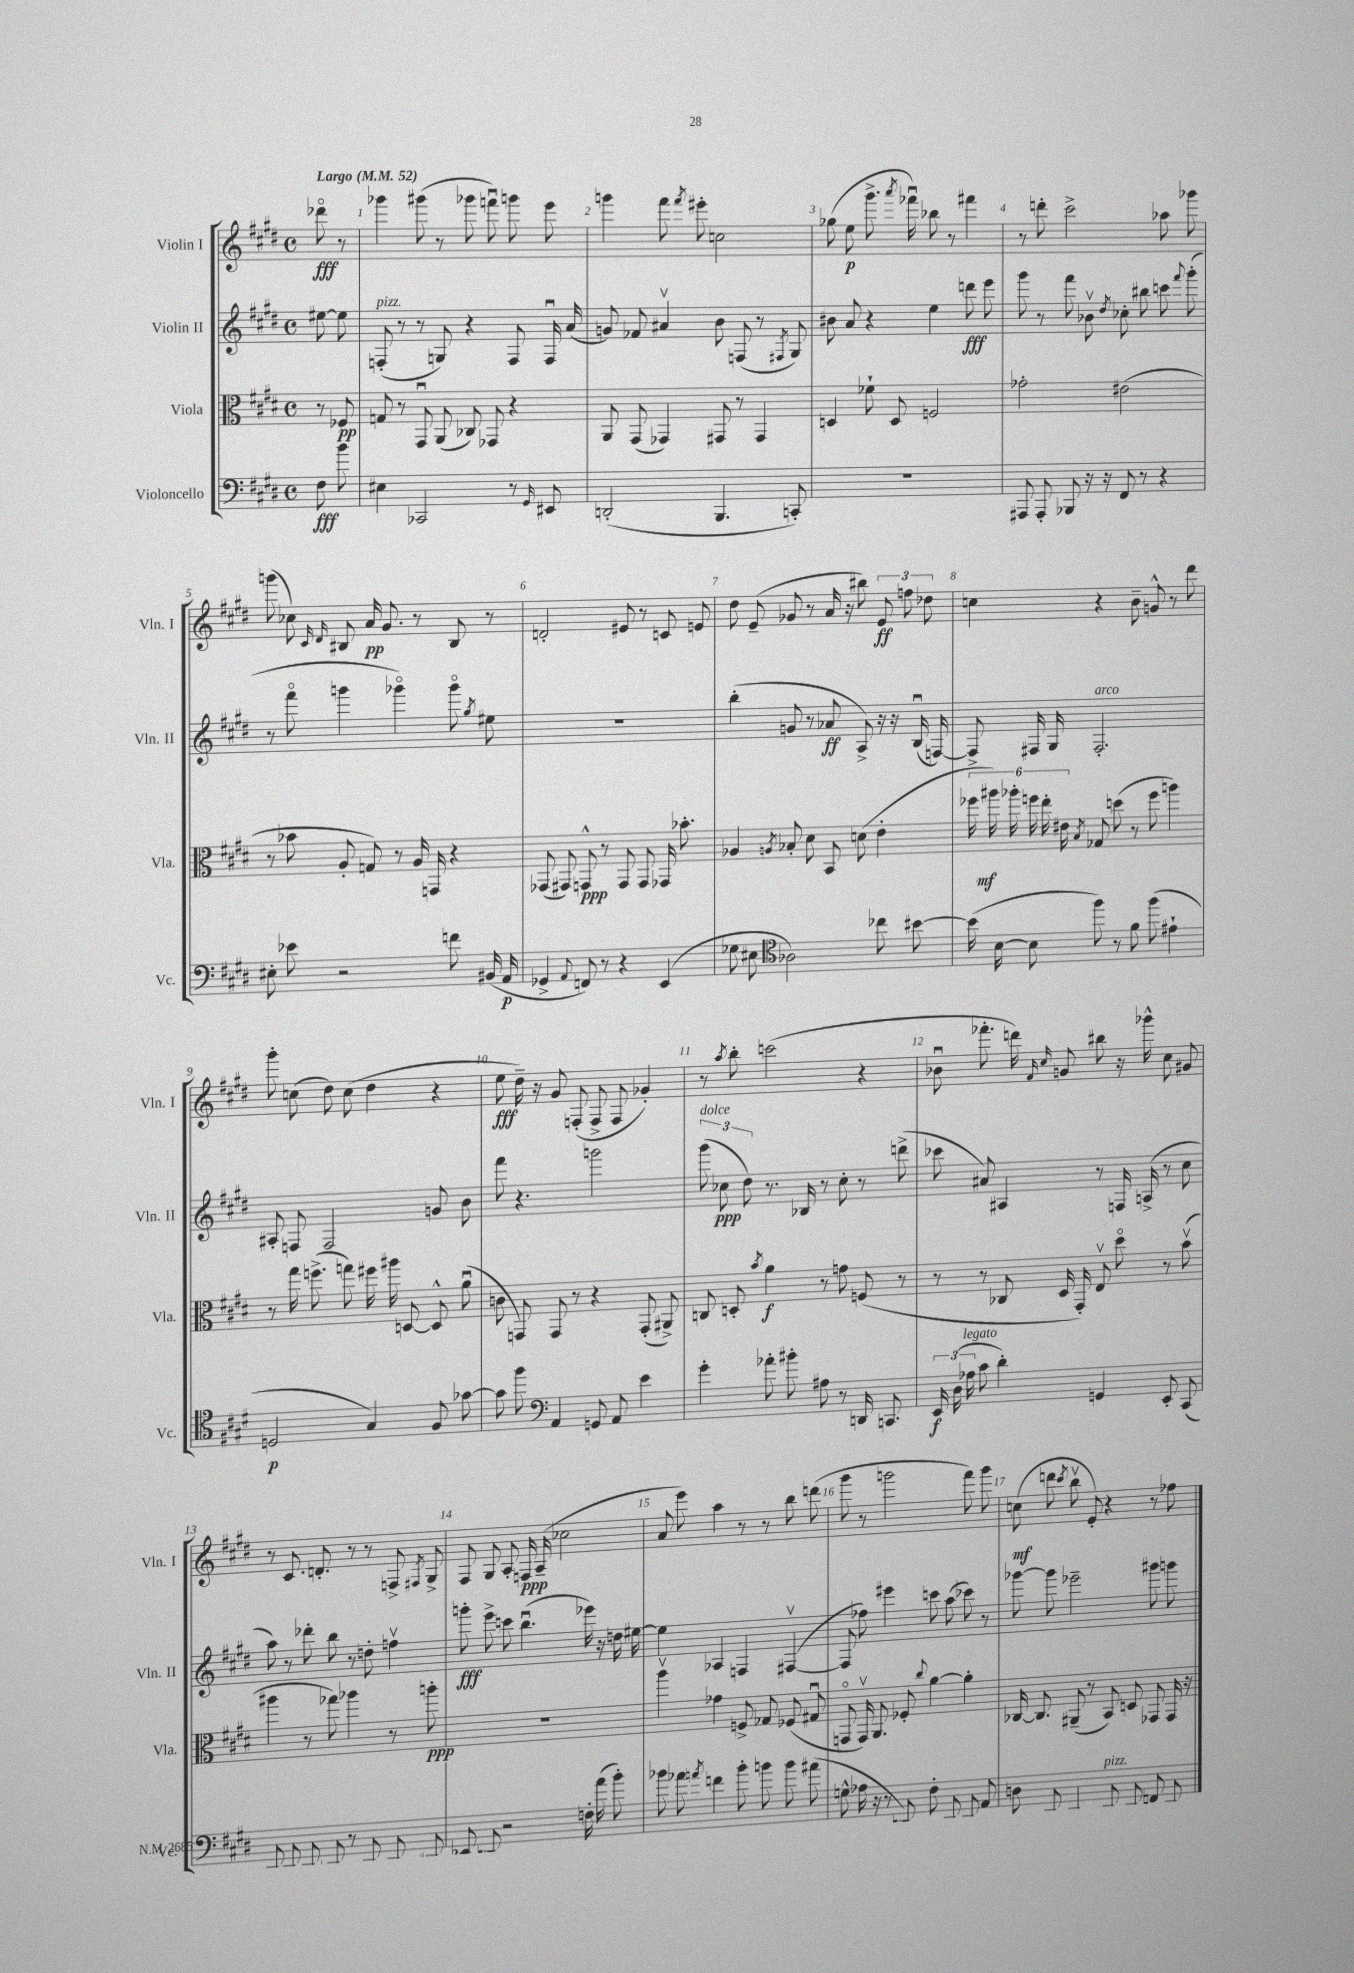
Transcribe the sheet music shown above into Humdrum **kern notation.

**kern	**kern	**kern	**kern
*staff4	*staff3	*staff2	*staff1
*clefF4	*clefC3	*clefG2	*clefG2
*k[f#c#g#d#]	*k[f#c#g#d#]	*k[f#c#g#d#]	*k[f#c#g#d#]
*M4/4	*M4/4	*M4/4	*M4/4
*met(c)	*met(c)	*met(c)	*met(c)
*MM52	*MM52	*MM52	*MM52
8F#\	8r	[8ee#\	8ddd-o\
8b\	8F-/	8ee#\]	8r
=	=	=	=
4E#\	8G/	(8F'/	4ggg-\
.	8r	8r	.
2CC-/	8GG#u/	8r	(8ggg#\
.	(8AA/	8G/)	8r
.	8C-/)	4r	8ggg-\
.	8GG-/	.	8fffu\)
8r	4r	8F/	8ggg\
16qqGG#/	.	.	.
8EE#/	.	16Fu/	8eee\
.	.	(16a/	.
=	=	=	=
(2DD'/	8AA/	8g/)	4ggg\
.	(8GG#/	8f-/	.
.	4GG-/)	4a#v/	8fff#\
.	.	.	8qfff#/
.	.	.	8eee#'\
4.BBB/	8GG#/	8b\	2cc\
.	8r	(8F/	.
.	4GG#/	8r	.
.	.	8qF#/	.
8CC'/)	.	8G#/)	.
=	=	=	=
1r	4D/	8b#\	(8gg-\
.	.	8a/	8ee\
.	8f-`\	4r	8.ggg#^\
.	8D/	.	.
.	.	.	8qaaa/
.	.	.	16fff-u\)
.	2F/	4ee\	8bb-\
.	.	.	8r
.	.	8ddd\	4fff#\
.	.	8eee\	.
=	=	=	=
8AAA#/	2g-'\	8ggg#\	8r
8AAA#'/	.	8r	8ddd'\
8BBB-/	.	8fff#\	2ccc#^\
16r	.	8b-v\	.
16r	.	.	.
.	.	8qdd#/	.
8FF#/	(2e#\	8cc-'\	.
8r	.	8bb#\	.
4r	.	8ccc\	8aa-\
.	.	8qqfff#/	.
.	.	(8ggg#'\	8ggg-\
=	=	=	=
8E#'\	8r	8r	(8ggg\
8e-\	8b-\	8fff#o\	8cc-\)
.	.	.	16qqc#/
.	.	.	16qqd#/
2r	8A'/	4ggg\	8B#/
.	8G/)	.	16a/
.	.	.	8.g#/
.	8r	4ggg-o\)	.
.	16A/	.	8r
.	16GG/	.	.
8f\	4r	8ggg-o\	8B#/
.	.	8qgg#/	.
(16BB#/	.	8ee#\	8r
16AA/	.	.	.
=	=	=	=
4GG-^/	(8GG-/	1r	2d'/
.	8GG#/)	.	.
8qqAA/	.	.	.
8FF/)	8GG^^/	.	.
8r	8r	.	.
4r	8GG/	.	8e#/
.	8GG/	.	8r
(4EE/	16GG-/	.	8c/
.	8.b-'\	.	.
.	.	.	8e/
=	=	=	=
8G-\	4A-/	(4bb'\	8dd#\
8E#\	.	.	(8e~/
*clefC4	*	*	*
.	8qA/	.	.
2A-\)	8B-'/	8g/	8g-/
.	8d#\	8r	8r
.	8BB/	8a-/	16a/
.	.	.	16r
.	(8d\	8A^/)	8bb#\)
8cc-\	4e'\	16r	12e/
.	.	16r	.
.	.	.	12ff\
[8b#\	.	(16Bu/	.
.	.	.	12dd-\
.	.	[16F/)	.
=	=	=	=
(16b#\]	24ff-\	8F^/]	4cc\
.	24aa#\)	.	.
[16B\	.	.	.
.	24aa-'\	.	.
8B\]	24ff\	16F#/	.
.	24ee'\	.	.
.	.	16G#/	.
.	24e#\	.	.
.	8qB/	.	.
8ff#\)	8G-/	2.F#'/	4r
8r	(8dd\	.	.
8f#\	8r	.	8b~\
(8ff#\	8ff\	.	8g^^/
4e#`\	4aa\)	.	8r
.	.	.	8ddd#\
=	=	=	=
2D/	8r	8A#'/	8ggg#'\
.	16gg#\	8F/	(8cc\
.	(8.ff^\	.	.
.	.	2F/	8dd#\)
.	8gg\)	.	(8cc\
4G#/)	16ff#\	.	4dd#\
.	16aa#\	.	.
.	[8D/	.	.
8F#/	8D^^/]	8g/	4r
[8g-\	(8au\	8b\	.
=	=	=	=
8g-\]	8c\	8fff#\	8ee\
8ff#\	8GG/)	4.r	16dd#~\)
.	.	.	16r
*clefF4	*	*	*
4AA/	8GG/	.	8g#/
.	8r	.	(8F'/
8GG/	4r	2ggg\	8F^/
8AA/	.	.	8F/
4e\	(8GG'/	.	4g-'/)
.	8AA#^/)	.	.
=	=	=	=
4g#'\	8C/	(12ggg#\	8r
.	.	12cc-\	.
.	.	.	8qaa/
.	8D'/	.	8bb'\
.	.	12dd#\)	.
.	8qb/	.	.
8a-'\	4a\	8.r	(2ccc\
8b#'\	.	.	.
.	.	16B-/	.
8A#\	8r	8r	.
8r	8g\	8cc-'\	.
16DD/	(8F/	8r	4r
8.CC/	.	.	.
.	8r	(8ddd^\	.
=	=	=	=
24EE/	8r	8ccc-\	8b-u\
(24D#\	.	.	.
24A-\	.	.	.
8c#\	8r	8a#/)	8.fff-'\
4d#'\)	8C-/	4A#/	.
.	.	.	16ddd\)
.	.	.	16qqf#/
.	.	.	16qqcc#/
.	16D#/	.	8g/
.	16GG#'/)	.	.
4GG/	8Ev/	8r	8bb#\
.	8dd#o\	16F/	16r
.	.	(16A^/	16ggg-^^\
8EE'/	8r	8r	8cc#\
(8CC#/	(8bv\	8cc#\	8g#/
=	=	=	=
8BBB#'/	4aa#\	8aa\)	8r
8AAA/)	.	8r	8.c#/
8AAA-^/	8r	8ddd-'\	.
.	.	.	8.d'/
8CC/	8gg-\)	8bb\	.
8r	4aa-\	8r	8r
[8AAA#/	.	8dd'\	8r
8AAA#`/]	8r	4ffv\	8F^/
.	.	.	8qF#/
8CC#/	8aa'\	.	8G#^/
=	=	=	=
8EE-/	1r	8ggg'\	8F#/
8DD'/	.	8eee^\	8G#/
2r	.	8ccc\	8A'/
.	.	(4.bbu\	16F/
.	.	.	(16A~/
.	.	.	2cc-\
16F'\	.	16eee-\)	.
(16a\	.	16r	.
8b'\)	.	16dd\	.
.	.	[16ee#\	.
=	=	=	=
8b-\	4aav\	4ee#\]	8a/
8a-\	.	.	8eee\)
8qa/	.	.	.
4f\	4g-\	4A-/	4aa\
8b-'\	8F^/	4F/	8r
8b\	8G-/	.	8r
8b\	(8F-/	([4F#v/	8bb\
(8a#\	8G#u/	.	(8ddd\
=	=	=	=
8G^^\	8GGo/	8F#/]	8ggg#\
16A-\	16GGv/)	8ff-\)	8r
16r	8.AA/	.	.
8r	.	4eee#\	2ggg\
8DD/)	8F-'/	.	.
.	8qqcc#/	.	.
8F#'\	[4a\	8ccc\	.
(8BBB/	.	(8aa\	.
8AAA#/)	4a'\]	8ccc-\)	8fff#\)
8AA/	.	8r	8ggg\
=	=	=	=
8D\	[16C-/	[8ggg-\	(8cc\
.	8.C-/]	.	.
(8BBB/	.	8ggg-\]	8ddd\
.	.	.	8qccc#/
4AAA-/)	(8AA#~/	2eee-~\	8bbv\
.	8r	.	8e'/)
(8BBB#'/	8BB/)	.	4r
8AAA-`/)	8D/	.	.
8FF'/	8GG-/	8ggg#\	8r
8AAA-'/	16GG-/	8ggg\	8ff-\
.	16r	.	.
==	==	==	==
*-	*-	*-	*-
